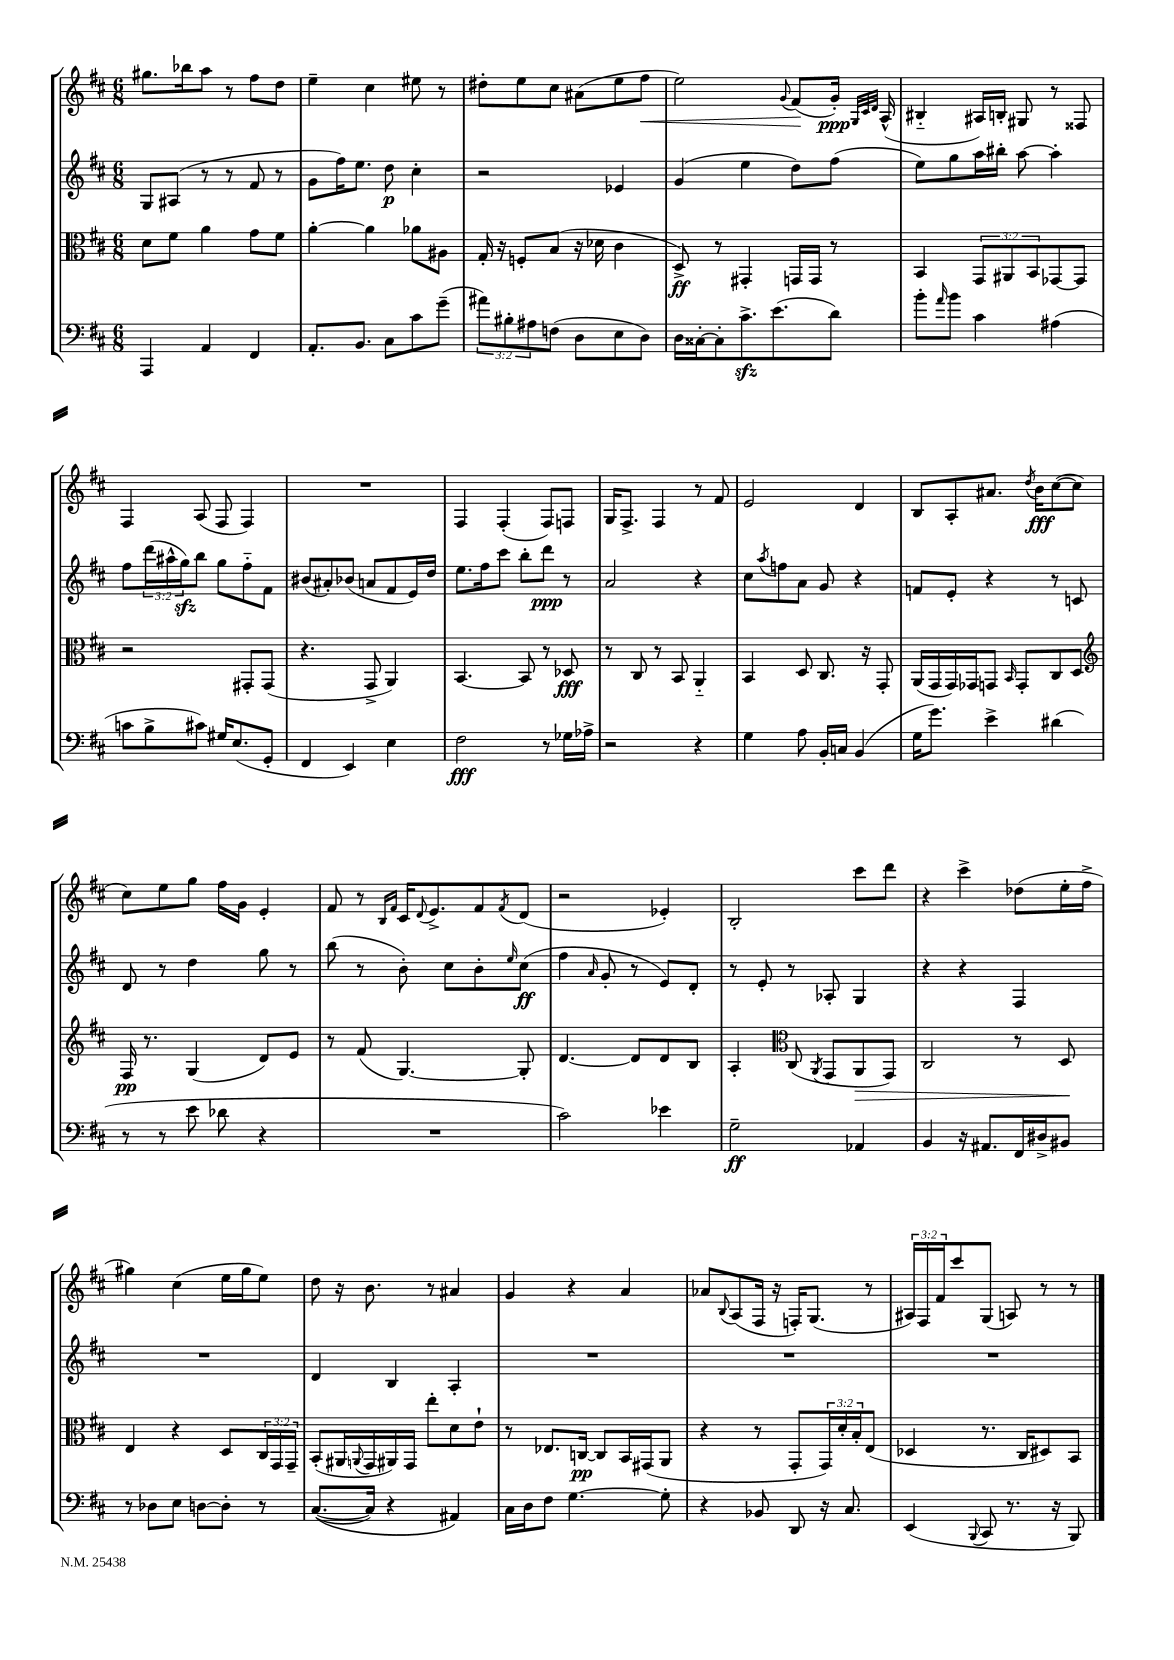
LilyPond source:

<<
\new StaffGroup <<
\new Staff = "s0" {
    \clef treble \key d \major \numericTimeSignature \time 6/8 \override Staff.TupletNumber.text = #tuplet-number::calc-fraction-text
    gis''8. bes''16 a''8 r8 fis''8 d''8 |
    e''4-- cis''4 eis''8 r8 |
    dis''8-. e''8 cis''8 ais'8( e''8 fis''8\< |
    e''2) \appoggiatura { g'8 } fis'8\!( g'16-.\ppp) \grace { g32 cis'32 d'32 } a16-^( |
    bis4-_ ais16) b16-. gis8 r8 fisis8 |
    fis4 a8( fis8 fis4) |
    R2. |
    fis4 fis4-.( fis8) f8 |
    g16 fis8.-> fis4 r8 fis'8 |
    e'2 d'4 |
    b8 a8-. ais'8. \acciaccatura { d''8 } b'16\fff cis''8~( cis''8 |
    cis''8) e''8 g''8 fis''16 g'16 e'4-. |
    fis'8 r8 \grace { b16 fis'16 } cis'16 \appoggiatura { d'8 } e'8.-> fis'8 \acciaccatura { fis'8 } d'8( |
    r2 ees'4-.) |
    b2-. cis'''8 d'''8 |
    r4 cis'''4-> des''8( e''16-. fis''16-> |
    gis''4) cis''4( e''16 gis''16 e''8) |
    d''8 r16 b'8. r8 ais'4 |
    g'4 r4 a'4 |
    aes'8 \appoggiatura { b8 } a8( fis16 r16 f16-.) g8.( r8 |
    \tuplet 3/2 { ais16) fis16 fis'16 } cis'''8 g8( a8) r8 r8 \bar "|." |
}
\new Staff = "s1" {
    \clef treble \key d \major \numericTimeSignature \time 6/8 \override Staff.TupletNumber.text = #tuplet-number::calc-fraction-text
    g8 ais8( r8 r8 fis'8 r8 |
    g'8 fis''16) e''8. d''8\p cis''4-. |
    r2 ees'4 |
    g'4( e''4 d''8) fis''8( |
    e''8) g''8 a''16 bis''16-. a''8~ a''4-. |
    fis''8 \tuplet 3/2 { d'''16( ais''16-^ g''16\sfz) } b''8 g''8 fis''8-_ fis'8 |
    bis'8( ais'8-.) bes'8( a'8 fis'8 e'16) d''16 |
    e''8. fis''16 cis'''8 b''8-. d'''8\ppp r8 |
    a'2 r4 |
    cis''8 \acciaccatura { a''8 } f''8 a'8 g'8 r4 |
    f'8 e'8-. r4 r8 c'8 |
    d'8 r8 d''4 g''8 r8 |
    b''8( r8 b'8-.) cis''8 b'8-. \grace { e''16 } cis''8\ff( |
    fis''4 \grace { a'16 } g'8-. r8 e'8) d'8-. |
    r8 e'8-. r8 aes8-. g4 |
    r4 r4 fis4 |
    R2. |
    d'4 b4 a4-. |
    R2. |
    R2. |
    R2. \bar "|." |
}
\new Staff = "s2" {
    \clef alto \key d \major \numericTimeSignature \time 6/8 \override Staff.TupletNumber.text = #tuplet-number::calc-fraction-text
    d'8 fis'8 a'4 g'8 fis'8 |
    a'4~-. a'4 aes'8 ais8 |
    g16-. r16 f8-. b8( r16 des'16 cis'4 |
    d8->\ff) r8 gis,4-. g,16 g,16 r8 |
    b,4 \tuplet 3/2 { g,8 ais,8 b,8 } ges,8~ ges,8 |
    r2 gis,8-. gis,8( |
    r4. g,8-> a,4) |
    b,4.~ b,8 r8 des8\fff |
    r8 cis8 r8 b,8 a,4-_ |
    b,4 d8 cis8. r16 g,8-. |
    a,16( g,16 g,16) ges,16 g,8 \grace { b,16 } g,8-. cis8 d8 |
    \clef treble fis16\pp r8. g4( d'8) e'8 |
    r8 fis'8( g4.~) g8-. |
    d'4.~ d'8 d'8 b8 |
    a4-. \clef alto cis8( \acciaccatura { a,8 } g,8 a,8\> g,8) |
    cis2 r8 d8\! |
    e4 r4 d8 \tuplet 3/2 { cis16 g,16 g,16-- } |
    b,8-.( ais,16 \appoggiatura { a,8 } g,16 ais,16) g,16 e''8-. d'8 e'8-! |
    r8 ees8. c16~\pp c8 b,16 gis,16( a,8 |
    r4 r8 g,8-. \tuplet 3/2 { g,16) d'16-. b16-. } e8( |
    des4 r8. cis16 dis8) b,8 \bar "|." |
}
\new Staff = "s3" {
    \clef bass \key d \major \numericTimeSignature \time 6/8 \override Staff.TupletNumber.text = #tuplet-number::calc-fraction-text
    a,,4 a,4 fis,4 |
    a,8.-. b,8. cis8 cis'8 g'8--( |
    \tuplet 3/2 { ais'8) bis8-. ais8 } f8( d8 e8 d8) |
    d16 cisis16~-. cisis8-. cis'8.->\sfz e'8.( d'8) |
    b'8-. \grace { a'16 } b'8 cis'4 ais4( |
    c'8 b8-> cis'8) gis16 e8.( g,8-. |
    fis,4 e,4) e4 |
    fis2\fff r8 ges16 aes16-> |
    r2 r4 |
    g4 a8 b,16-. c16 b,4( |
    g16 g'8.) e'4-> dis'4( |
    r8 r8 e'8 des'8 r4 |
    R2. |
    cis'2) ees'4 |
    g2--\ff aes,4 |
    b,4 r16 ais,8. fis,16 dis16-> bis,8 |
    r8 des8 e8 d8~ d8-. r8 |
    cis8.~(\( cis16) r4 ais,4\) |
    cis16 d16 fis8 g4.~ g8-. |
    r4 bes,8 d,8 r16 cis8. |
    e,4( \appoggiatura { b,,8 } cis,8 r8. r16 b,,8) \bar "|." |
}
>>
>>
\layout { \context { \Score \remove "Bar_number_engraver" } }
